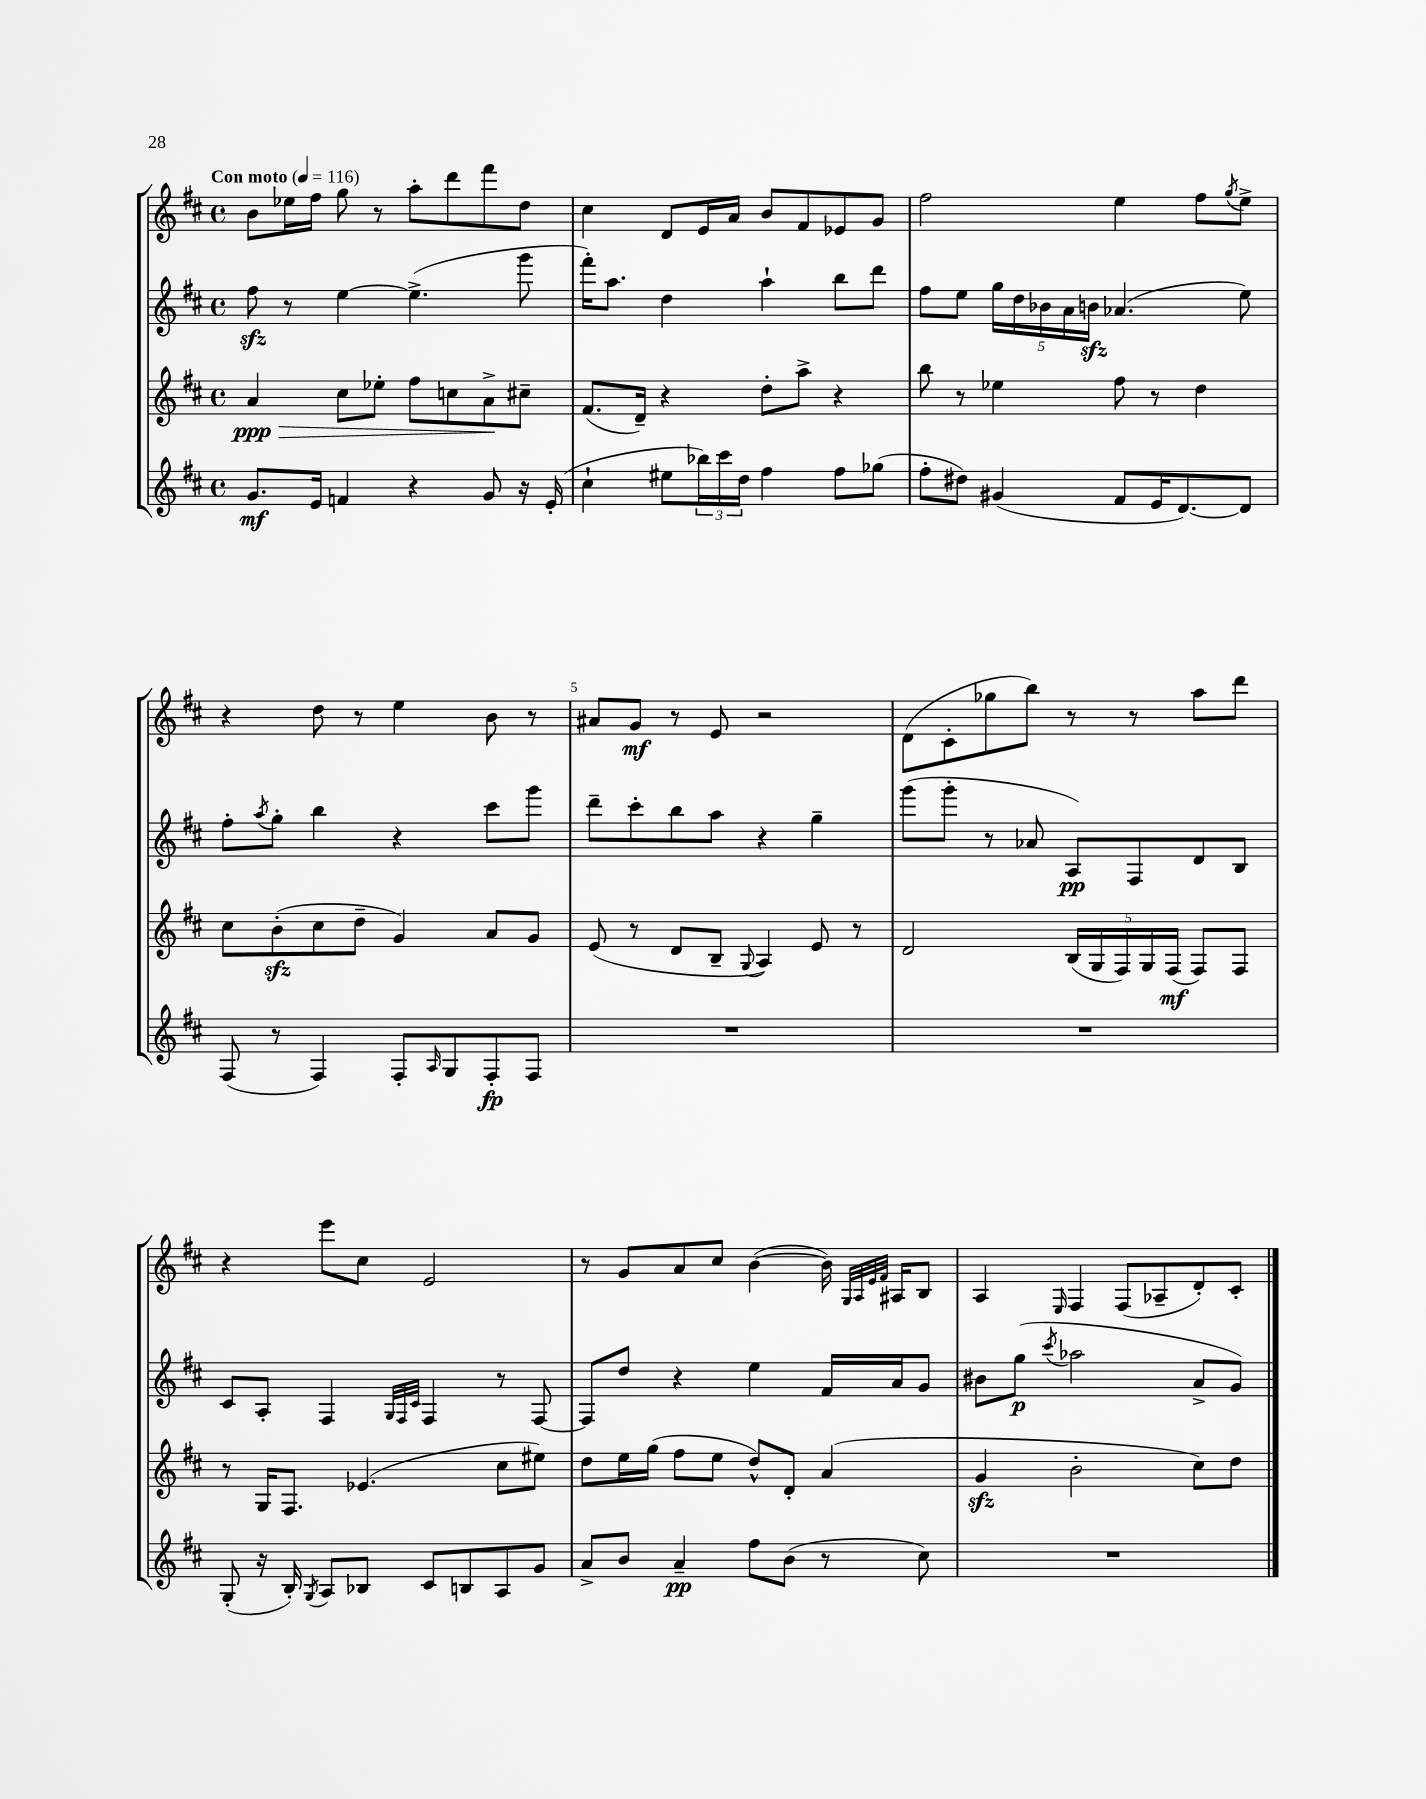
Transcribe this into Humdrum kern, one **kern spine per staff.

**kern	**kern	**kern	**kern
*staff4	*staff3	*staff2	*staff1
*clefG2	*clefG2	*clefG2	*clefG2
*k[f#c#]	*k[f#c#]	*k[f#c#]	*k[f#c#]
*M4/4	*M4/4	*M4/4	*M4/4
*met(c)	*met(c)	*met(c)	*met(c)
*MM116	*MM116	*MM116	*MM116
8.g	4a	8ff#	8b
.	.	8r	16ee-
16e	.	.	16ff#
4f	8cc#	[4ee	8gg
.	8ee-'	.	8r
4r	8ff#	(4.ee^]	8aa'
.	8cc	.	8ddd
8g	8a^	.	8fff#
16r	8cc#~	8ggg	8dd
(16e'	.	.	.
=	=	=	=
4cc#`	(8.f#	16fff#')	4cc#
.	.	8.aa	.
.	16d~)	.	.
8ee#	4r	4dd	8d
24bb-)	.	.	16e
24ccc#	.	.	.
.	.	.	16a
24dd	.	.	.
4ff#	8dd'	4aa`	8b
.	8aa^	.	8f#
8ff#	4r	8bb	8e-
(8gg-	.	8ddd	8g
=	=	=	=
8ff#'	8bb	8ff#	2ff#
8dd#)	8r	8ee	.
(4g#	4ee-	20gg	.
.	.	20dd	.
.	.	20b-	.
.	.	20a	.
.	.	20b	.
8f#	8ff#	(4.a-	4ee
16e	8r	.	.
[8.d)	.	.	.
.	4dd	.	8ff#
.	.	.	8qgg
8d]	.	8ee)	8ee^
=	=	=	=
(8F#	8cc#	8ff#'	4r
.	.	8qaa	.
8r	(8b'	8gg'	.
4F#)	8cc#	4bb	8dd
.	8dd~	.	8r
8F#'	4g)	4r	4ee
16qqA	.	.	.
8G	.	.	.
8F#'	8a	8ccc#	8b
8F#	8g	8ggg	8r
=	=	=	=
1r	(8e	8ddd~	8a#
.	8r	8ccc#'	8g
.	8d	8bb	8r
.	8B~	8aa	8e
.	8qqG	.	.
.	4A)	4r	2r
.	8e	4gg~	.
.	8r	.	.
=	=	=	=
1r	2d	(8ggg	(8d
.	.	8ggg'	8c#'
.	.	8r	8gg-
.	.	8a-	8bb)
.	(20B	8A)	8r
.	20G	.	.
.	20F#)	.	.
.	.	8F#	8r
.	20G	.	.
.	(20F#	.	.
.	8F#)	8d	8aa
.	8F#	8B	8ddd
=	=	=	=
(8G'	8r	8c#	4r
16r	16G	8A'	.
16B')	8.F#	.	.
8qG	.	.	.
8A	.	4F#	8eee
8B-	(4.e-	.	8cc#
.	.	32qqG	.
.	.	32qqF#	.
.	.	32qqc#	.
8c#	.	4F#	2e
8B	.	.	.
8A	8cc#	8r	.
8g	8ee#)	[8F#	.
=	=	=	=
8a^	8dd	8F#]	8r
8b	16ee	8dd	8g
.	(16gg	.	.
4a~	8ff#	4r	8a
.	8ee	.	8cc#
8ff#	8dd^^)	4ee	([4b
(8b	8d'	.	.
8r	(4a	16f#	16b])
.	.	.	32qqG
.	.	.	32qqA
.	.	.	32qqe
.	.	.	32qqf#
.	.	16a	16A#
8cc#)	.	8g	8B
=	=	=	=
1r	4g	8b#	4A
.	.	(8gg	.
.	.	8qccc#	16qqE
.	2b'	2aa-	4F#
.	.	.	(8F#
.	.	.	8A-~
.	8cc#)	8a^	8d')
.	8dd	8g)	8c#'
==	==	==	==
*-	*-	*-	*-
